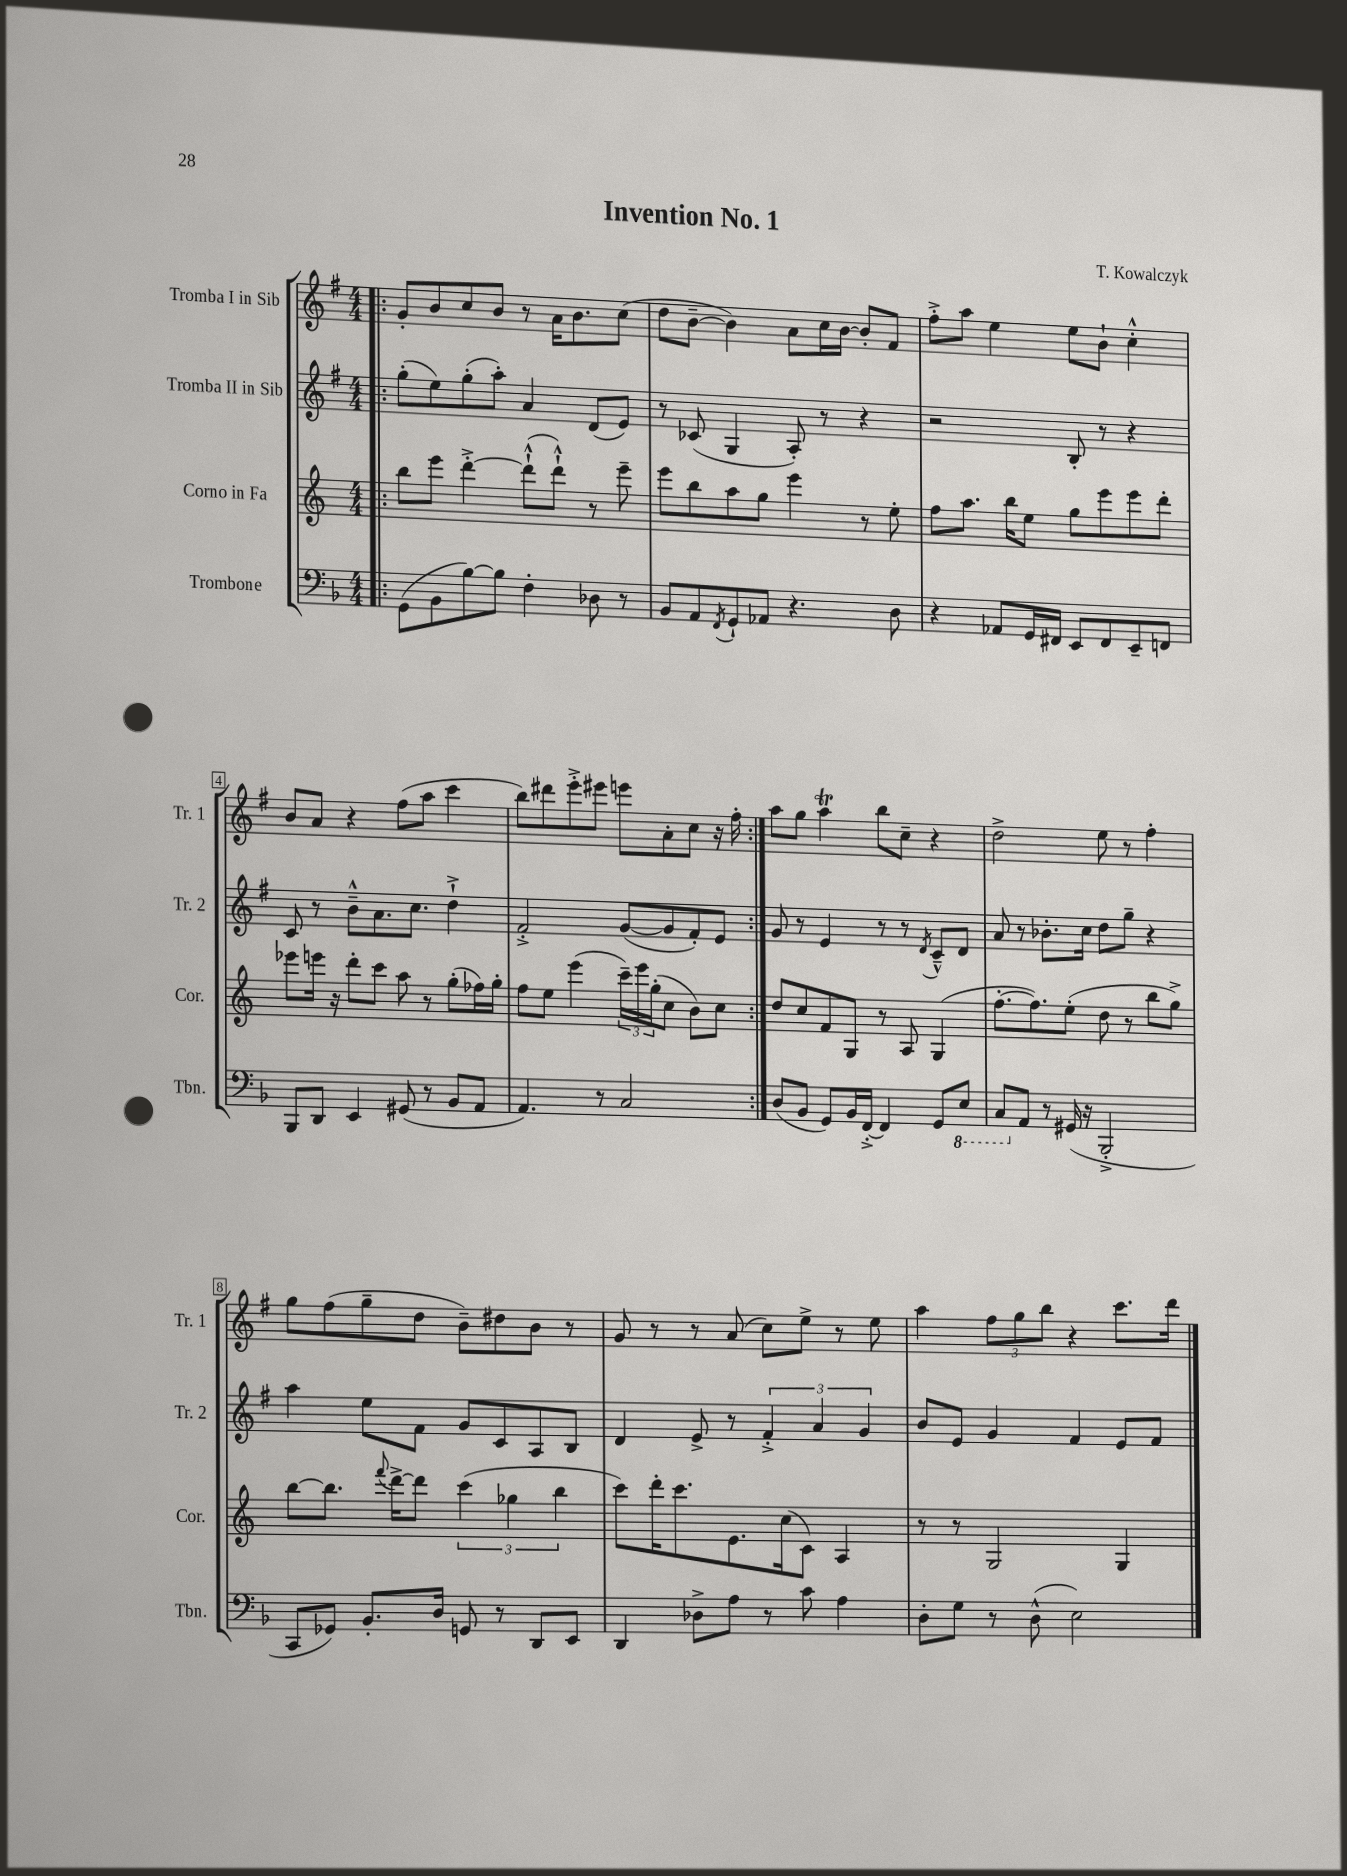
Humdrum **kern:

**kern	**kern	**kern	**kern
*staff4	*staff3	*staff2	*staff1
*clefF4	*clefG2	*clefG2	*clefG2
*k[b-]	*k[]	*k[f#]	*k[f#]
*M4/4	*M4/4	*M4/4	*M4/4
=!|:	=!|:	=!|:	=!|:
(8GG	8bb	(8gg'	8g'
8BB-	8eee	8ee)	8b
[8B-)	[4ddd'^	(8gg'	8cc
8B-]	.	8aa')	8b
4F'	(8ddd`^^]	4a	8r
.	8ddd`^^)	.	16a
.	.	.	8.b
8D-	8r	(8d	.
8r	8eee~	8e)	(8cc
=	=	=	=
8BB-	8eee	8r	8dd
8AA	8bb	(8c-	[8b~
8qFF	.	.	.
8GG`	8aa	4G	4b])
8AA-	8gg	.	.
4.r	4eee	8A')	8a
.	.	8r	16cc
.	.	.	[16b
.	8r	4r	8b']
8D	8ee'	.	8f#
=	=	=	=
4r	8ff	2r	8ff#'^
.	8.aa	.	8aa
8AA-	.	.	4ee
.	16bb	.	.
16GG	8ee	.	.
16FF#	.	.	.
8EE	8gg	8B'	8ee
8FF#	8eee	8r	8b`
8EE~	8eee	4r	4cc'^^
8FF	8ddd'	.	.
=	=	=	=
8BBB-	8eee-	8c	8b
8DD	16eee	8r	8a
.	16r	.	.
4EE	8ddd'	8b~^^	4r
.	8ccc	8.a	.
(8GG#	8aa	.	(8ff#
.	.	8.cc	.
8r	8r	.	8aa
8BB-	(8gg'	4dd`^	4ccc
8AA	16ff-)	.	.
.	16gg'	.	.
=	=	=	=
4.AA)	8ff	2f#'^	8bb)
.	8ee	.	8ddd#
.	(4eee	.	8eee'^
8r	.	.	8eee#
2C	24ccc~)	([8g	8eee
.	24eee	.	.
.	(24gg'	.	.
.	8cc	8g]	8a'
.	8b)	8f#')	8cc
.	8cc	8e	16r
.	.	.	16ff#'
=:|!	=:|!	=:|!	=:|!
(8D	8dd	8g	8aa
8BB-	8cc	8r	8gg
8GG)	8f	4e	4aa
16BB-	8G	.	.
[16FF'^	.	.	.
4FF]	8r	8r	8bb
.	8A	8r	8cc~
.	.	8qd	.
8GG	(4G	8c~^^	4r
8EE	.	8d	.
=	=	=	=
8CC	[8.ff'	8a	2dd^
8AA	.	8r	.
.	8.ff])	.	.
8r	.	8.b-'	.
(16GG#	(8ee'	.	.
16r	.	16cc	.
2BBB-'^	8dd	8dd	8ee
.	8r	8gg~	8r
.	8bb	4r	4ff#'
.	8gg^)	.	.
=	=	=	=
8CC	[8bb	4aa	8gg
8GG-)	8.bb]	.	(8ff#
8.BB-'	.	8ee	8gg~
.	8qqfff	.	.
.	[16ddd^	.	.
.	8ddd]	8f#	8dd
16D	.	.	.
8GG	(6ccc	8g	8b~)
8r	.	8c	8dd#
.	6gg-	.	.
8DD	.	8A	8b
.	6bb	.	.
8EE	.	8B	8r
=	=	=	=
4DD	8ccc)	4d	8g
.	16ddd'	.	8r
.	8.ccc	.	.
8D-^	.	8e^	8r
8A	8.e	8r	(8a
8r	.	6f#'^	8cc)
.	(16cc	.	.
8c	8c)	.	8ee^
.	.	6a	.
4A	4A	.	8r
.	.	6g	.
.	.	.	8ee
=	=	=	=
8D'	8r	8b	4aa
8G	8r	8e	.
8r	2G	4g	12ff#
.	.	.	12gg
(8D^^	.	.	.
.	.	.	12bb
2E)	.	4f#	4r
.	4G	8e	8.ccc
.	.	8f#	.
.	.	.	16ddd
==	==	==	==
*-	*-	*-	*-
